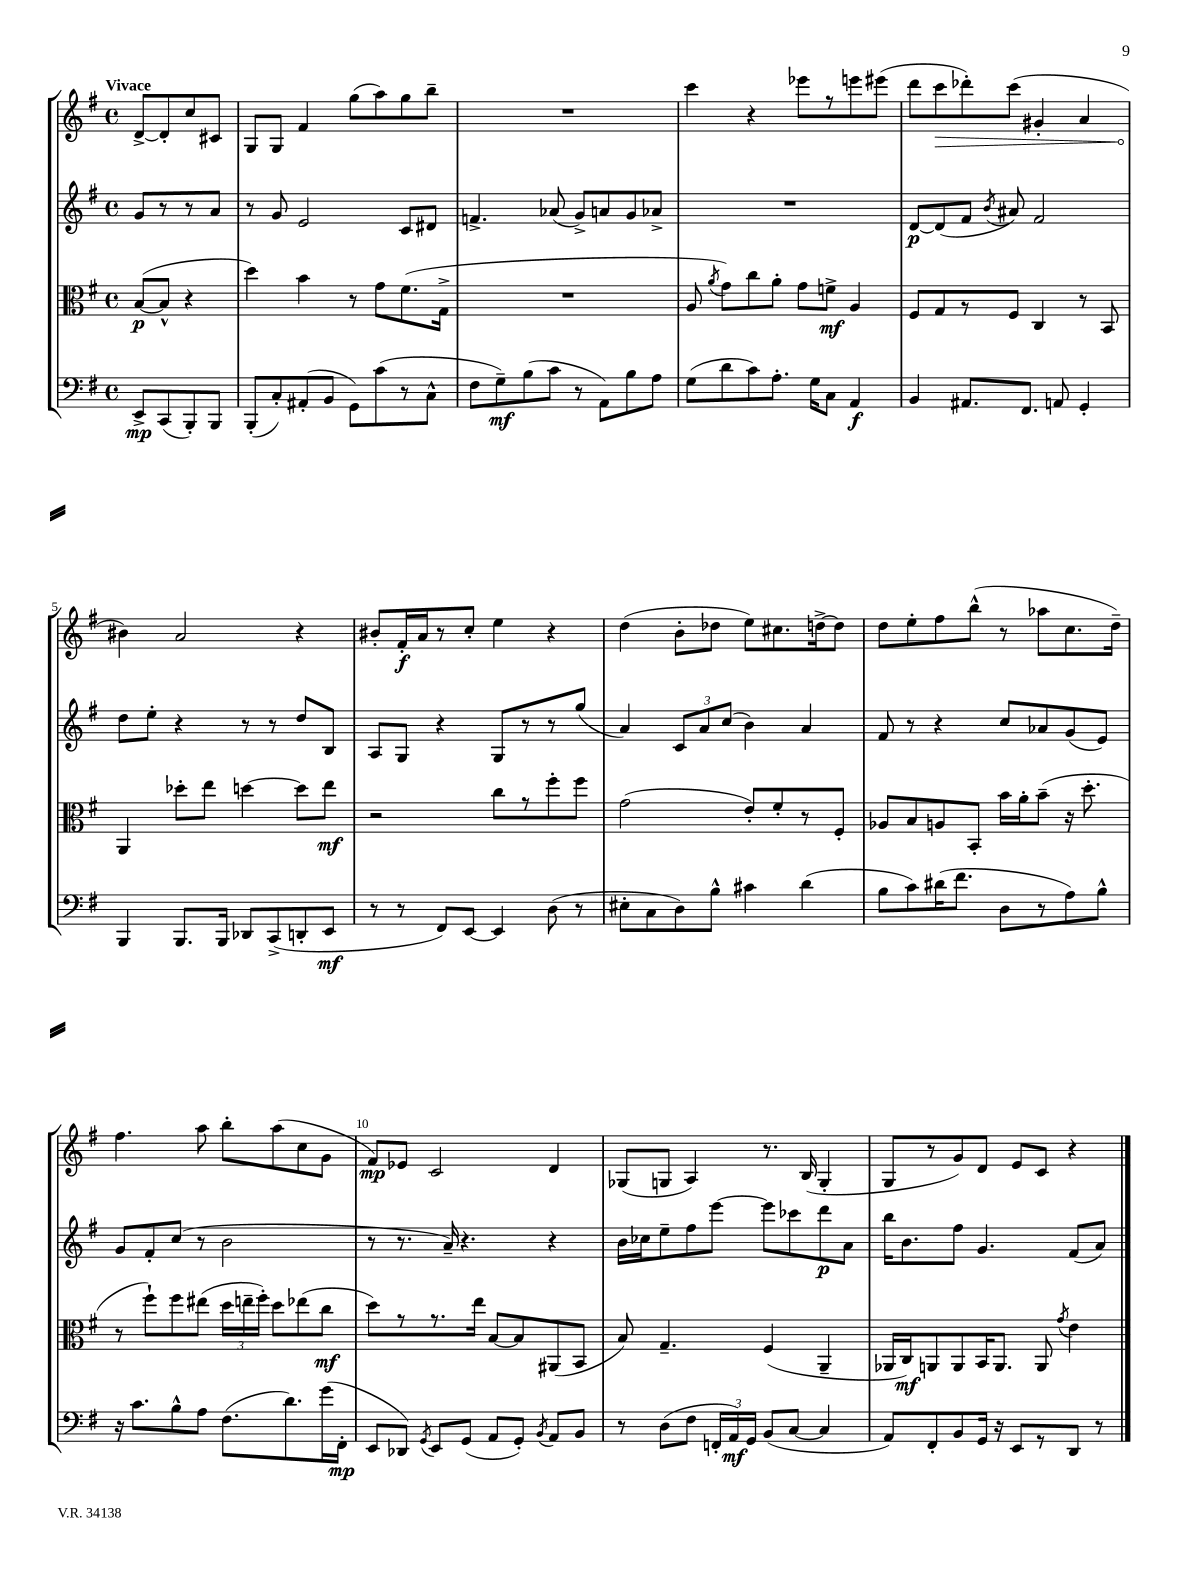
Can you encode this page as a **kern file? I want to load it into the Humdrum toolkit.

**kern	**dynam	**kern	**dynam	**kern	**dynam	**kern	**dynam
*part4	*part4	*part3	*part3	*part2	*part2	*part1	*part1
*staff4	*staff4	*staff3	*staff3	*staff2	*staff2	*staff1	*staff1
*clefF4	*	*clefC3	*	*clefG2	*	*clefG2	*
*k[f#]	*	*k[f#]	*	*k[f#]	*	*k[f#]	*
*M4/4	*	*M4/4	*	*M4/4	*	*M4/4	*
*met(c)	*	*met(c)	*	*met(c)	*	*met(c)	*
=	=	=	=	=	=	=	=
!	!	!	!	!	!	!LO:TX:a:B:t=Vivace	!
8EE^/L	mp	([8B/L	p	8g/L	.	[8d^/L	.
(8CC/	.	8B^^/J]	.	8r	.	8d'/]	.
8BBB'/)	.	4r	.	8r	.	8cc/	.
8BBB/J	.	.	.	8a/J	.	8c#X/J	.
=1	=1	=1	=1	=1	=1	=1	=1
(8BBB'/L	.	4dd\)	.	8r	.	8G/L	.
8C'/)	.	.	.	8g/	.	8G/J	.
(8AA#X'/	.	4b\	.	2e/	.	4f#/	.
8BB/J	.	.	.	.	.	.	.
8GG\L)	.	8r	.	.	.	(8gg\L	.
(8c\	.	8g\L	.	.	.	8aa\)	.
8r	.	(8.f#\	.	8c/L	.	8gg\	.
8C^^\J	.	.	.	8d#X/J	.	8bb~\J	.
.	.	16G^\Jk	.	.	.	.	.
=2	=2	=2	=2	=2	=2	=2	=2
8F#\L	.	1r	.	4.fn^/	.	1r	.
8G~\)	mf	.	.	.	.	.	.
(8B\	.	.	.	.	.	.	.
8c\J	.	.	.	(8a-X/	.	.	.
8r	.	.	.	8g^/L)	.	.	.
8AA\L)	.	.	.	8an/	.	.	.
8B\	.	.	.	8g/	.	.	.
8A\J	.	.	.	8a-X^/J	.	.	.
=3	=3	=3	=3	=3	=3	=3	=3
(8G\L	.	8A/	.	1r	.	4ccc\	.
.	.	8qa/	.	.	.	.	.
8d\	.	8g\L)	.	.	.	.	.
8c\)	.	8cc\	.	.	.	4r	.
8.A'\J	.	8a'\J	.	.	.	.	.
.	.	8g\L	.	.	.	8eee-X\L	.
16G\KL	.	.	.	.	.	.	.
8C\J	.	8fn^\J	mf	.	.	8r	.
4AA/	f	4A/	.	.	.	8eeen\	.
.	.	.	.	.	.	(8eee#X\J	.
=4	=4	=4	=4	=4	=4	=4	=4
4BB/	.	8F#/L	.	[8d/L	p	8ddd\L	.
!	!	!	!	!	!	!	!LO:HP:b
.	.	8G/	.	(8d/]	.	8ccc\	>
8.AA#X/L	.	8r	.	8f#/J	.	8ddd-X'\)	.
.	.	.	.	8qb/	.	.	.
.	.	8F#/J	.	8a#X/)	.	(8ccc\J	.
8.FF#/J	.	.	.	.	.	.	.
.	.	4C/	.	2f#/	.	4g#X'/	.
8AAn/	.	.	.	.	.	.	.
4GG'/	.	8r	.	.	.	4a/	.
.	.	8BB/	.	.	.	.	.
!!LO:LB:g=z
=5	=5	=5	=5	=5	=5	=5	=5
4BBB/	.	4AA/	.	8dd\L	.	4b#X\)	.
.	.	.	.	8ee'\J	.	.	.
8.BBB/L	.	8dd-X'\L	.	4r	.	2a/	]
.	.	8ee\J	.	.	.	.	.
16BBB/Jk	.	.	.	.	.	.	.
8DD-X/L	.	[4ddn\	.	8r	.	.	.
(8CC^/	.	.	.	8r	.	.	.
8DDn'/	.	8dd\L]	.	8dd/L	.	4r	.
8EE/J	mf	8ee\J	mf	8B/J	.	.	.
=6	=6	=6	=6	=6	=6	=6	=6
8r	.	2r	.	8A/L	.	8b#X'/L	.
8r	.	.	.	8G/J	.	16f#'/L	f
.	.	.	.	.	.	16a/J	.
8FF#/L)	.	.	.	4r	.	8r	.
[8EE/J	.	.	.	.	.	8cc'/J	.
4EE/]	.	8cc\L	.	8G/L	.	4ee\	.
.	.	8r	.	8r	.	.	.
(8D\	.	8ff#'\	.	8r	.	4r	.
8r	.	8ff#\J	.	(8gg/J	.	.	.
=7	=7	=7	=7	=7	=7	=7	=7
8E#X'\L	.	(2g\	.	4a/)	.	(4dd\	.
8C\	.	.	.	.	.	.	.
8D\)	.	.	.	12c/L	.	8b'\L	.
.	.	.	.	12a/	.	.	.
8B^^\J	.	.	.	.	.	8dd-X\J	.
.	.	.	.	(12cc/J	.	.	.
4c#X\	.	8e'/L)	.	4b\)	.	8ee\L)	.
.	.	8f#'/	.	.	.	8.cc#X\	.
(4d\	.	8r	.	4a/	.	.	.
.	.	.	.	.	.	[16ddn^\k	.
.	.	8F#'/J	.	.	.	8dd\J]	.
=8	=8	=8	=8	=8	=8	=8	=8
8B\L	.	8A-X/L	.	8f#/	.	8dd\L	.
8c\)	.	8B/	.	8r	.	8ee'\	.
(16d#X\K	.	8An/	.	4r	.	8ff#\	.
8.f#\J	.	.	.	.	.	.	.
.	.	8BB'/J	.	.	.	(8bb^^\J	.
8D\L	.	16b\LL	.	8cc/L	.	8r	.
.	.	16a'\J	.	.	.	.	.
8r	.	(8b~\J	.	8a-X/	.	8aa-X\L	.
8A\)	.	16r	.	(8g/	.	8.cc\	.
.	.	8.dd'\	.	.	.	.	.
8B^^\J	.	.	.	8e/J)	.	.	.
.	.	.	.	.	.	16dd~\Jk)	.
!!LO:LB:g=z
=9	=9	=9	=9	=9	=9	=9	=9
16r	.	8r	.	8g/L	.	4.ff#\	.
8.c\L	.	.	.	.	.	.	.
.	.	8ff#`\L)	.	8f#'/	.	.	.
8B^^\	.	8ff#\	.	(8cc/J	.	.	.
8A\J	.	(8ee#X\J	.	8r	.	8aa\	.
(8.F#\L	.	24dd\LL	.	2b\	.	8bb'\L	.
.	.	24een~\	.	.	.	.	.
.	.	24ff#'\JJ)	.	.	.	.	.
.	.	8dd\L	.	.	.	(8aa\	.
8.d\)	.	.	.	.	.	.	.
.	.	(8ee-X\	.	.	.	8cc\	.
(16g\L	.	8cc\J	mf	.	.	8g\J	.
16FF#'\JJ	mp	.	.	.	.	.	.
=10	=10	=10	=10	=10	=10	=10	=10
8EE/L	.	8dd\L)	.	8r	.	8f#/L)	mp
8DD-X/J)	.	8r	.	8.r	.	8e-X/J	.
8qGG/	.	.	.	.	.	.	.
8EE/L	.	8.r	.	.	.	2c/	.
.	.	.	.	16a~/)	.	.	.
(8GG/J	.	.	.	4.r	.	.	.
.	.	16ee\Jk	.	.	.	.	.
8AA/L	.	[8B/L	.	.	.	.	.
8GG'/J)	.	8B/]	.	.	.	.	.
8qBB/	.	.	.	.	.	.	.
8AA/L	.	(8AA#X/	.	4r	.	4d/	.
8BB/J	.	8BB/J	.	.	.	.	.
=11	=11	=11	=11	=11	=11	=11	=11
8r	.	8B/)	.	16b\LL	.	(8G-X/L	.
.	.	.	.	16cc-X\J	.	.	.
(8D\L	.	4.G~/	.	8ee~\	.	8Gn/J	.
8F#\J	.	.	.	8ff#\	.	4A/)	.
24FFn'/LL	.	.	.	[8eee\J	.	.	.
24AA/)	mf	.	.	.	.	.	.
24GG/JJ	.	.	.	.	.	.	.
(8BB/L	.	(4F#/	.	8eee\L]	.	8.r	.
[8C/J	.	.	.	8ccc-X\	.	.	.
.	.	.	.	.	.	(16B/	.
4C/]	.	4AA~/	.	8ddd\	p	4G'/	.
.	.	.	.	8a\J	.	.	.
=12	=12	=12	=12	=12	=12	=12	=12
8AA/L)	.	16AA-X/LL	.	16bb\KL	.	8G/L	.
.	.	16C/J)	mf	8.b\	.	.	.
8FF#'/	.	8AAn/	.	.	.	8r	.
8BB/	.	8AA/	.	8ff#\J	.	8g/)	.
16GG/Jk	.	16BB/K	.	4.g/	.	8d/J	.
16r	.	8.AA/J	.	.	.	.	.
8EE/L	.	.	.	.	.	8e/L	.
8r	.	8AA/	.	.	.	8c/J	.
.	.	8qg/	.	.	.	.	.
8DD/J	.	4e\	.	(8f#/L	.	4r	.
8r	.	.	.	8a/J)	.	.	.
==	==	==	==	==	==	==	==
*-	*-	*-	*-	*-	*-	*-	*-
